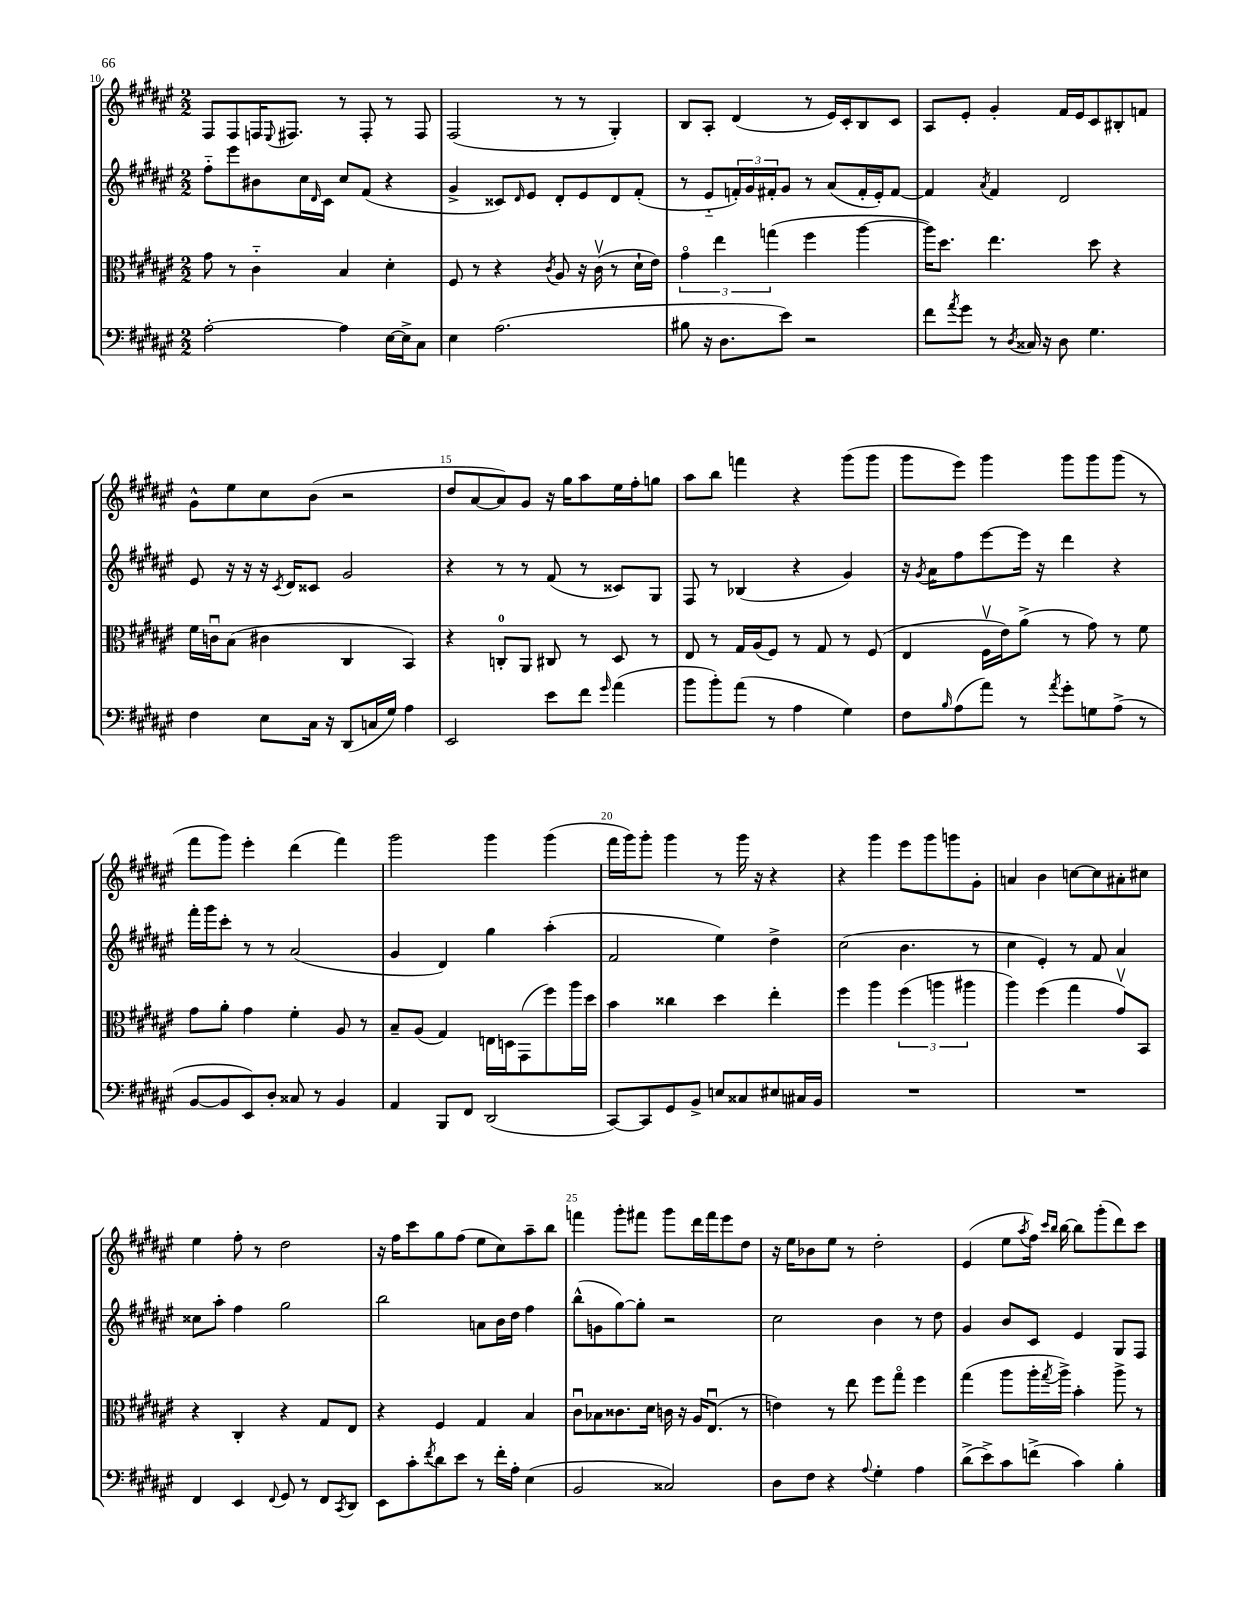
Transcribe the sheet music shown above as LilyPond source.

<<
\new StaffGroup <<
\new Staff = "s0" {
    \clef treble \key fis \major \numericTimeSignature \time 2/2
    fis8 fis8 f16 \appoggiatura { eis8 } fis8. r8 fis8-. r8 fis8 |
    fis2( r8 r8 gis4-.) |
    b8 ais8-. dis'4( r8 eis'16) cis'16-. b8 cis'8 |
    ais8 eis'8-. gis'4-. fis'16 eis'16 cis'8 bis8-. f'8 |
    gis'8-^ eis''8 cis''8 b'8( r2 |
    dis''8 ais'8~ ais'8) gis'8 r16 gis''16 ais''8 eis''16 fis''16-. g''8 |
    ais''8 b''8 f'''4 r4 gis'''8( gis'''8 |
    gis'''8 eis'''8) gis'''4 gis'''8 gis'''8 gis'''8( r8 |
    fis'''8 gis'''8) eis'''4-. dis'''4( fis'''4) |
    gis'''2 gis'''4 gis'''4( |
    fis'''16 gis'''16) gis'''8-. gis'''4 r8 gis'''16 r16 r4 |
    r4 gis'''4 eis'''8 gis'''8 g'''8 gis'8-. |
    a'4 b'4 c''8~ c''8 ais'8-. cis''8 |
    eis''4 fis''8-. r8 dis''2 |
    r16 fis''16 cis'''8 gis''8 fis''8( eis''8 cis''8) ais''8-- b''8 |
    f'''4 gis'''8-. fis'''8 gis'''8 dis'''16 fis'''16 eis'''8 dis''8 |
    r16 eis''16 bes'8 eis''8 r8 dis''2-. |
    eis'4( eis''8 \acciaccatura { ais''8 } fis''16) \grace { cis'''16 b''16 } b''16~ b''8 gis'''8-.( dis'''8) cis'''8 \bar "|." |
}
\new Staff = "s1" {
    \clef treble \key fis \major \numericTimeSignature \time 2/2
    fis''8-_ eis'''8 bis'8 cis''16 \grace { dis'16 } cis'16 cis''8 fis'8( r4 |
    gis'4-> cisis'8) \grace { dis'16 } eis'8 dis'8-. eis'8 dis'8 fis'8-.( |
    r8 eis'8-_ \tuplet 3/2 { f'16-.) gis'16 fis'16-. } gis'8 r8 ais'8( fis'16-. eis'16-.) fis'8~ |
    fis'4 \acciaccatura { ais'8 } fis'4 dis'2 |
    eis'8 r16 r16 r16 \acciaccatura { cis'8 } dis'16 cisis'8 gis'2 |
    r4 r8 r8 fis'8( r8 cisis'8) gis8 |
    fis8 r8 bes4( r4 gis'4) |
    r16 \acciaccatura { gis'8 } ais'16 fis''8 eis'''8~ eis'''16 r16 dis'''4 r4 |
    fis'''16-. gis'''16 cis'''8-. r8 r8 ais'2( |
    gis'4 dis'4) gis''4 ais''4-.( |
    fis'2 eis''4) dis''4-> |
    cis''2( b'4. r8 |
    cis''4 eis'4-.) r8 fis'8 ais'4 |
    cisis''8 ais''8-. fis''4 gis''2 |
    b''2 a'8 b'16 dis''16 fis''4 |
    b''8-^( g'8 gis''8~) gis''8-. r2 |
    cis''2 b'4 r8 dis''8 |
    gis'4 b'8 cis'8 eis'4 gis8 fis8 \bar "|." |
}
\new Staff = "s2" {
    \clef alto \key fis \major \numericTimeSignature \time 2/2
    gis'8 r8 cis'4-_ b4 dis'4-. |
    fis8 r8 r4 \acciaccatura { cis'8 } ais8 r16 cis'16\upbow( r8 dis'16-! eis'16) |
    \tuplet 3/2 { gis'4\flageolet eis''4 g''4( } fis''4 ais''4~ |
    ais''16) dis''8. eis''4. dis''8 r4 |
    fis'16 c'16\downbow b8( cis'4 cis4 b,4) |
    r4 c8-0-. ais,8 cis8 r8 dis8 r8 |
    eis8 r8 gis16 ais16( fis8) r8 gis8 r8 fis8( |
    eis4 fis16\upbow eis'16) ais'8->( r8 gis'8) r8 fis'8 |
    gis'8 ais'8-. gis'4 fis'4-. ais8 r8 |
    b8-- ais8( gis4) e16 d16 gis,8( fis''8) ais''16 dis''16 |
    b'4 cisis''4 dis''4 eis''4-. |
    fis''4 ais''4 \tuplet 3/2 { fis''4( a''4 ais''4 } |
    ais''4) fis''4( gis''4 gis'8\upbow) b,8 |
    r4 cis4-. r4 gis8 eis8 |
    r4 fis4 gis4 b4 |
    cis'8\downbow bes8 cisis'8. dis'16 c'16 r16 ais16 eis8.\downbow( r8 |
    e'4) r8 eis''8 fis''8 gis''8\flageolet fis''4 |
    gis''4( ais''8 ais''16-. \acciaccatura { gis''8 } ais''16->) b'4-. ais''8-> r8 \bar "|." |
}
\new Staff = "s3" {
    \clef bass \key fis \major \numericTimeSignature \time 2/2
    ais2~-. ais4 eis16~ eis16-> cis8 |
    eis4 ais2.( |
    bis8 r16 dis8. eis'8) r2 |
    fis'8 \acciaccatura { ais'8 } gis'8 r8 \acciaccatura { dis8 } cisis16 r16 dis8 gis4. |
    fis4 eis8 cis16 r16 dis,8( c16 gis16) ais4 |
    eis,2 eis'8 fis'8 \grace { gis'16 } ais'4( |
    b'8 b'8-.) ais'8( r8 ais4 gis4) |
    fis8 \grace { b16 } ais8( ais'8) r8 \acciaccatura { ais'8 } gis'8-. g8 ais8->( r8 |
    b,8~ b,8 eis,8) dis8-. cisis8 r8 b,4 |
    ais,4 b,,8 fis,8 dis,2( |
    cis,8~) cis,8 gis,8 b,8-> e8 cisis8 eis8 cis16 b,16 |
    R1 |
    R1 |
    fis,4 eis,4 \appoggiatura { fis,8 } gis,8 r8 fis,8 \acciaccatura { cis,8 } dis,8 |
    eis,8 cis'8-. \acciaccatura { fis'8 } dis'8 eis'8 r8 fis'16-. ais16-. eis4( |
    b,2 cisis2) |
    dis8 fis8 r4 \appoggiatura { ais8 } gis4-. ais4 |
    dis'8->( eis'8->) cis'8 f'8->( cis'4) b4-. \bar "|." |
}
>>
>>
\layout { \context { \Score currentBarNumber = #10 \override BarNumber.break-visibility = ##(#f #t #t) barNumberVisibility = #(every-nth-bar-number-visible 5) } }
